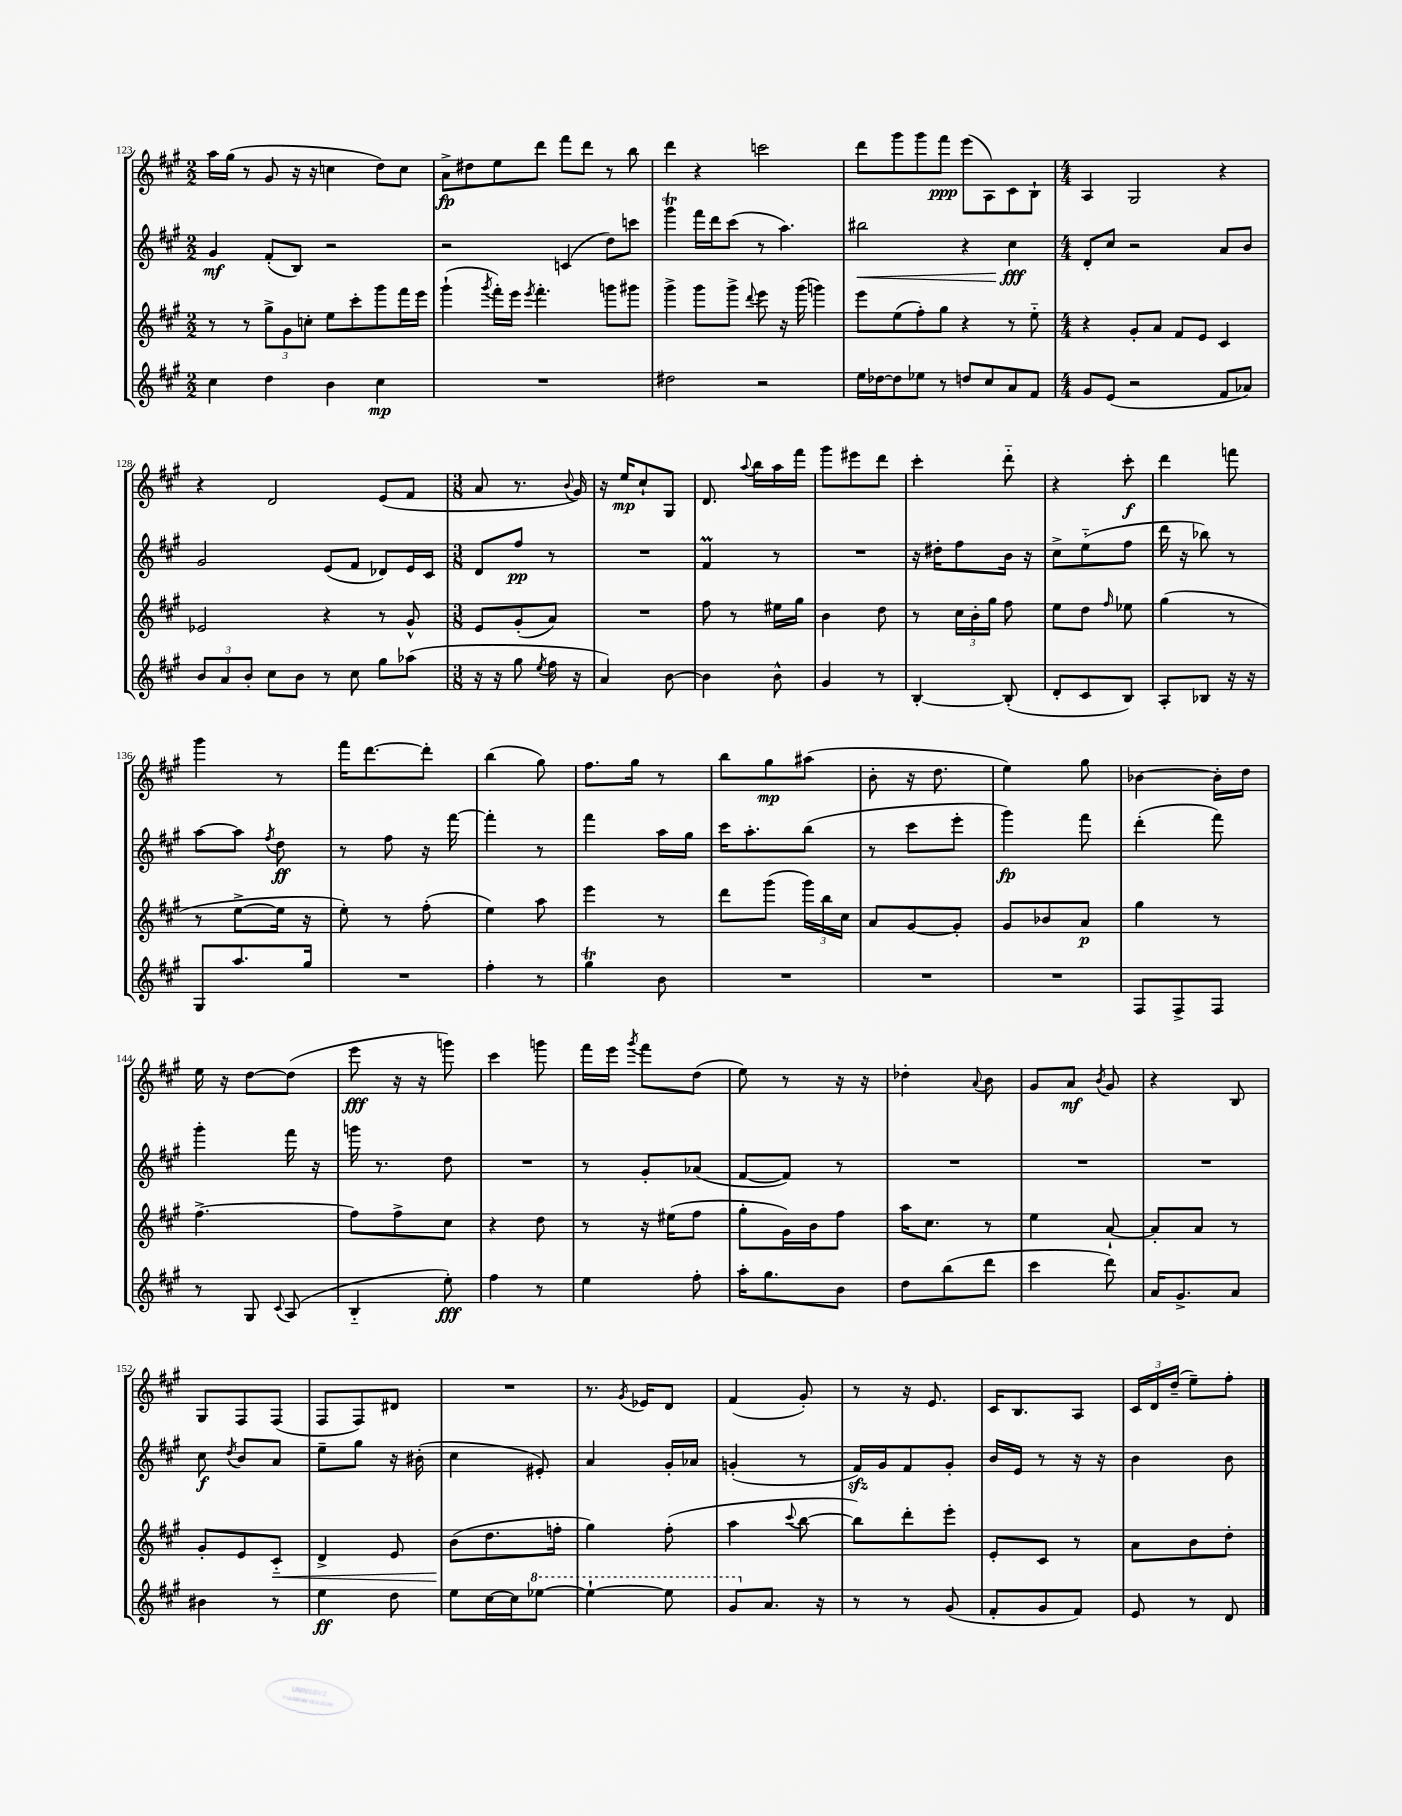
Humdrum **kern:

**kern	**kern	**kern	**kern
*staff4	*staff3	*staff2	*staff1
*clefG2	*clefG2	*clefG2	*clefG2
*k[f#c#g#]	*k[f#c#g#]	*k[f#c#g#]	*k[f#c#g#]
*M2/2	*M2/2	*M2/2	*M2/2
4cc#	8r	4g#	16aa
.	.	.	(16gg#
.	8r	.	8r
4dd	12gg#^	(8f#'	8g#
.	12g#	.	.
.	.	8B)	16r
.	12cc'	.	.
.	.	.	16r
4b	8ee	2r	4cc
.	8ccc#'	.	.
4cc#	8ggg#	.	8dd)
.	16fff#	.	8cc
.	16eee	.	.
=	=	=	=
1r	(4ggg#`	2r	8a^
.	.	.	8dd#
.	8qggg#	.	.
.	16fff#')	.	8ee
.	16eee	.	.
.	8qeee	.	.
.	4.fff#'	.	8ddd
.	.	(4c	8fff#
.	.	.	8ddd
.	8ggg	8dd)	8r
.	8ggg#	8ccc	8bb
=	=	=	=
2dd#	4ggg#^	4ggg#	4ddd
.	8ggg#	16fff#	4r
.	.	16ddd	.
.	8ggg#^	(8ccc#	.
.	8qqddd	.	.
2r	8eee	8r	2ccc
.	16r	4.aa)	.
.	(16ggg#	.	.
.	4ggg)	.	.
=	=	=	=
16ee	8eee	2bb#	8ddd
[16dd-	.	.	.
8dd-]	(8ee	.	8ggg#
8ee-	8ff#')	.	8ggg#
8r	8gg#	.	8fff#
8dd	4r	4r	(8eee
8cc#	.	.	8A)
8a	8r	4cc#	8c#
8f#	8ee'~	.	8B`
=	=	=	=
*M4/4	*M4/4	*M4/4	*M4/4
8g#	4r	8d'	4A
(8e	.	8cc#	.
2r	8g#'	2r	2G#
.	8a	.	.
.	8f#	.	.
.	8e	.	.
8f#	4c#	8a	4r
8a-)	.	8b	.
=	=	=	=
12b	2e-	2g#	4r
12a	.	.	.
12b'	.	.	.
8cc#	.	.	2d
8b	.	.	.
8r	4r	(8e	.
8cc#	.	8f#	.
8gg#	8r	8d-)	(8e
(8aa-	8g#^^	16e	8f#
.	.	16c#	.
=	=	=	=
*M3/8	*M3/8	*M3/8	*M3/8
16r	8e	8d	8a
16r	.	.	.
8gg#	(8g#'	8ff#	8.r
8qee	.	.	.
16ff#	8a)	8r	.
.	.	.	8qqb
16r	.	.	16g#)
=	=	=	=
4a)	4.r	4.r	16r
.	.	.	16ee
.	.	.	8cc#`
[8b	.	.	8G#
=	=	=	=
4b]	8ff#	4f#	8.d
.	8r	.	.
.	.	.	8qqaa
.	.	.	16bb
8b^^	16ee#	8r	16aa
.	16gg#	.	16fff#
=	=	=	=
4g#	4b	4.r	8ggg#
.	.	.	8eee#
8r	8dd	.	8ddd
=	=	=	=
[4B'	8r	16r	4ccc#'
.	.	16dd#'	.
.	24cc#	8ff#	.
.	24b'	.	.
.	24gg#	.	.
(8B']	8ff#	16b	8ddd'~
.	.	16r	.
=	=	=	=
8d'	8ee	8cc#^	4r
8c#	8dd	(8ee'~	.
.	16qqff#	.	.
8B)	8ee-	8ff#	8ccc#'
=	=	=	=
8A'	(4gg#	16ddd	4ddd
.	.	16r	.
8B-	.	8bb-)	.
16r	8r	8r	8fff
16r	.	.	.
=	=	=	=
8G#	8r	[8aa	4ggg#
8.aa	[8ee^	8aa]	.
.	.	8qff#	.
.	16ee]	8dd	8r
16gg#	16r	.	.
=	=	=	=
4.r	8ee')	8r	16fff#
.	.	.	[8.ddd
.	8r	8ff#	.
.	(8ff#'	16r	8ddd']
.	.	[16fff#	.
=	=	=	=
4ff#'	4ee)	4fff#']	(4bb
8r	8aa	8r	8gg#)
=	=	=	=
4gg#	4eee	4fff#	8.ff#
.	.	.	16gg#
8b	8r	16aa	8r
.	.	16gg#	.
=	=	=	=
4.r	8ddd	16ccc#	8bb
.	.	8.aa'	.
.	(8ggg#	.	8gg#
.	24ggg#)	(8bb	(8aa#
.	24bb	.	.
.	24cc#	.	.
=	=	=	=
4.r	8a	8r	8b'
.	[8g#	8ccc#	16r
.	.	.	8.dd
.	8g#']	8eee'	.
=	=	=	=
4.r	8g#	4ggg#)	4ee)
.	8b-	.	.
.	8a	8fff#	8gg#
=	=	=	=
8F#	4gg#	(4ddd'	[4b-
8F#^	.	.	.
8F#	8r	8fff#)	16b-']
.	.	.	16dd
=	=	=	=
8r	[4.ff#^	4ggg#'	16ee
.	.	.	16r
8G#	.	.	[8dd
8qqc#	.	.	.
(8A	.	16fff#	(8dd]
.	.	16r	.
=	=	=	=
4B'~	8ff#]	16ggg	8eee
.	.	8.r	.
.	8ff#^	.	16r
.	.	.	16r
8ee')	8cc#	8dd	8ggg)
=	=	=	=
4ff#	4r	4.r	4ccc#
8r	8dd	.	8ggg
=	=	=	=
4ee	8r	8r	16fff#
.	.	.	16eee
.	.	.	8qggg#
.	16r	8g#'	8fff#
.	(16ee#	.	.
8ff#'	8ff#	(8a-	(8dd
=	=	=	=
16aa'	8gg#'	[8f#	8ee)
8.gg#	.	.	.
.	16g#)	8f#])	8r
.	16b	.	.
8b	8ff#	8r	16r
.	.	.	16r
=	=	=	=
8dd	16aa	4.r	4dd-'
.	8.cc#	.	.
(8bb	.	.	.
.	.	.	8qqa
8ddd	8r	.	8b
=	=	=	=
4ccc#	4ee	4.r	8g#
.	.	.	8a
.	.	.	8qb
8ddd)	[8a`	.	8g#
=	=	=	=
16a	8a']	4.r	4r
8.g#^	.	.	.
.	8a	.	.
8a	8r	.	8B
=	=	=	=
4b#	8g#'	8cc#	8G#
.	.	8qdd	.
.	8e	8b	8F#
8r	8c#'~	8a	(8F#
=	=	=	=
4ee	4d^	8ee~	8F#
.	.	8gg#	8F#)
8dd	8e	16r	8d#
.	.	(16b#'	.
=	=	=	=
8ee	(8b	4cc#	4.r
[16cc#	8.dd	.	.
16cc#]	.	.	.
[8eee-	.	8e#')	.
.	16ff'	.	.
=	=	=	=
4eee-`_	4gg#)	4a	8.r
.	.	.	8qg#
.	.	.	16e-
8eee-]	(8ff#'	16g#'	8d
.	.	16a-	.
=	=	=	=
8gg#	4aa	(4g'	(4f#
8.a	.	.	.
.	8qqccc#	.	.
.	[8bb	8r	8g#')
16r	.	.	.
=	=	=	=
8r	8bb])	16f#)	8r
.	.	16g#	.
8r	8ddd'	8f#	16r
.	.	.	8.e
(8g#	8eee'	8g#'	.
=	=	=	=
8f#'	8e'	16b	16c#
.	.	16e	8.B
8g#	8c#	8r	.
8f#)	8r	16r	8A
.	.	16r	.
=	=	=	=
8e	8a	4b	24c#
.	.	.	24d
.	.	.	(24dd~
8r	8b	.	8ee~)
8d	8dd'	8b	8ff#'
==	==	==	==
*-	*-	*-	*-
